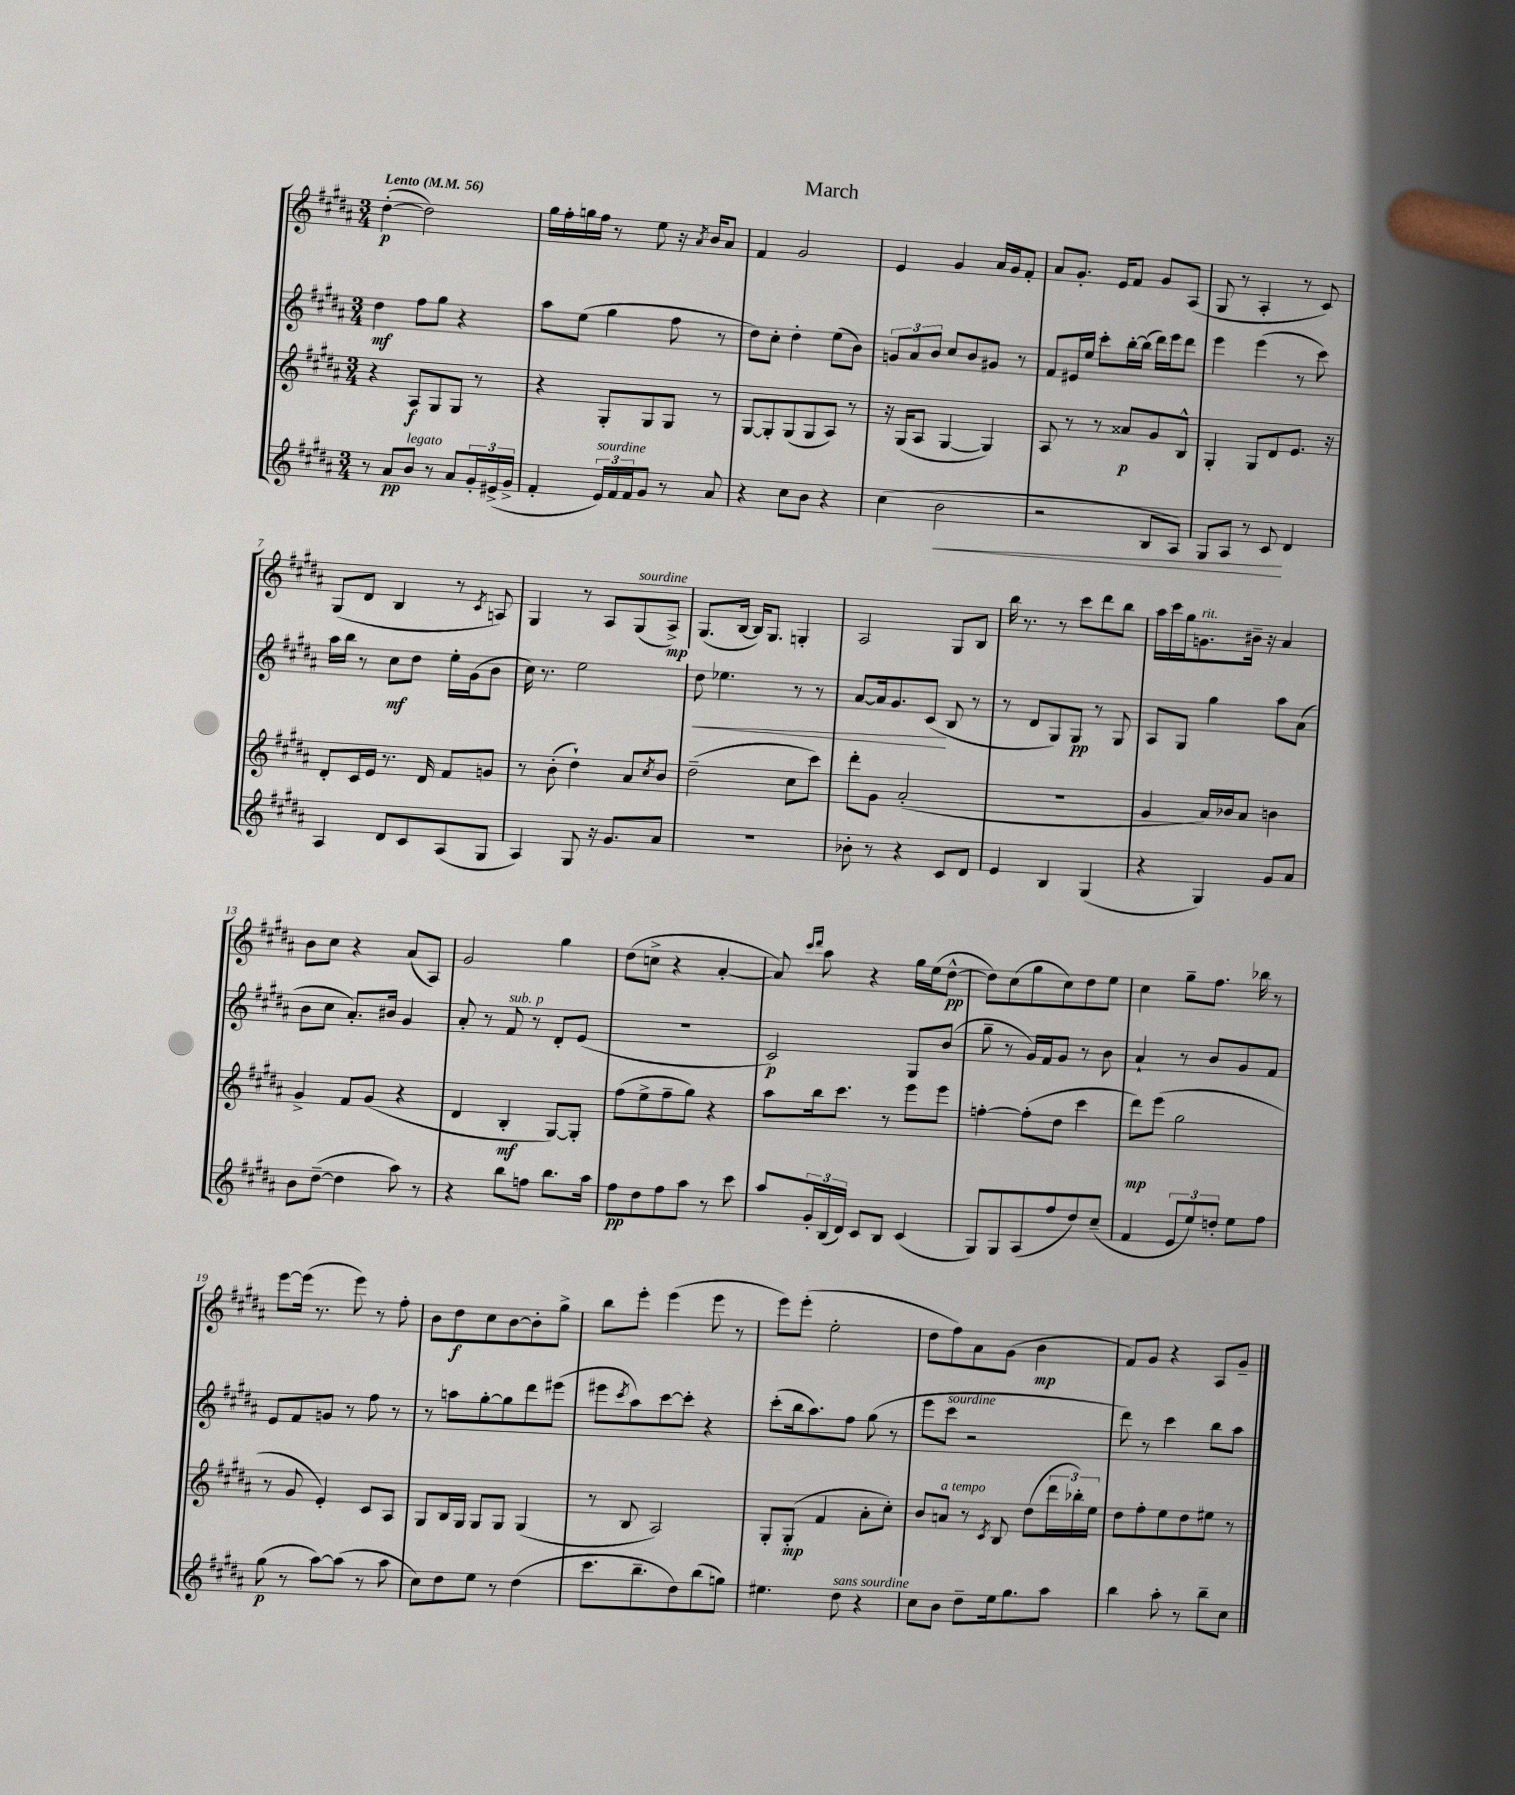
\header { title = "March" }
<<
\new StaffGroup <<
\new Staff = "s0" {
    \clef treble \key b \major \numericTimeSignature \time 3/4 \tempo "Lento" 4 = 56
    dis''4~-.\p( dis''2) |
    gis''16 fis''16-. g''16 fis''16 r8 e''8 r16 \acciaccatura { ais'8 } b'16 ais'8 |
    fis'4 gis'2 |
    e'4 gis'4 ais'16 gis'16 fis'8-. |
    ais'8 gis'8.-. e'16 fis'8 gis'8 ais8( |
    gis8 r8 ais4-. r8 cis'8) |
    gis8( dis'8 b4 r8 \acciaccatura { cis'8 } a8) |
    gis4 r8 ais8 gis8^\markup { \italic "sourdine" }( ais8->\mp) |
    gis8.( b16~ b16) gis8. g4-. |
    ais2 gis8 b8 |
    b''16 r8. r8 cis'''8 dis'''8 b''8 |
    ais''16 cis'''16 gis''16 g'8.^\markup { \italic "rit." } bis'16-- r16 ais'4 |
    b'8 cis''8 r4 ais'8( ais8) |
    gis'2 gis''4 |
    dis''8( c''8-> r4 ais'4~-. |
    ais'8) \grace { cis'''16 dis'''16 } ais''8 r4 gis''16 e''16( dis''8~-^\pp |
    dis''8) cis''8( gis''8 cis''8) dis''8 e''8 |
    cis''4 gis''8-- fis''8. bes''16 r8 |
    e'''8~ e'''16( r8. e'''8) r8 fis''8-. |
    b'8 dis''8\f cis''8 b'8~ b'8-. gis''8-> |
    b''8 e'''8-. e'''4( e'''8 r8 |
    e'''8) e'''8-.( e''2-. |
    dis''8 fis''8) ais'8 gis'8( b'4\mp |
    fis'8) gis'8 r4 ais8 gis'8-- \bar "|." |
}
\new Staff = "s1" {
    \clef treble \key b \major \numericTimeSignature \time 3/4
    dis''4\mf fis''8 gis''8 r4 |
    ais''8 e''8( gis''4 fis''8 r8 |
    dis''8) cis''8-. dis''4-. e''8( b'8) |
    \tuplet 3/2 { g'8 ais'8 b'8 } cis''8 b'8 gis'8 r8 |
    fis'8 eis'16 e''16 cis'''8-. b''16~-. b''16( dis'''16) e'''16 dis'''8 |
    e'''4 e'''4( r8 cis'''8) |
    ais''16 b''16 r8 cis''8\mf dis''8 e''16-. gis'16( b'8 |
    cis''16) r8. e''2 |
    dis''8\< ees''4. r8 r8 |
    ais'8~ ais'16 gis'8. cis'8\!( b8 r8 |
    r8 dis'8 gis8) gis8\pp r8 gis8 |
    ais8 gis8 gis''4 ais''8 ais'8( |
    b'8 cis''8 ais'8.-.) bis'16 gis'4 |
    ais'8-. r8 fis'8^\markup { \italic "sub. p" } r8 dis'8-. e'8( |
    R2. |
    cis'2\p) gis8 b'8( |
    gis''8-- r8 gis'16) fis'16 gis'8 r8 b'8 |
    ais'4-! r8 b'8 gis'8 fis'8 |
    e'8 fis'8 g'8 r8 fis''8 r8 |
    r8 a''8 gis''8~-. gis''8 dis'''8 eis'''8( |
    eis'''8 \acciaccatura { cis'''8 } ais''8) cis'''8~ cis'''8-. r4 |
    cis'''8-.( b''16 ais''8.) fis''8 gis''8( r8 |
    e'''8 cis'''8^\markup { \italic "sourdine" } r2 |
    dis'''8) r8 cis'''4 b''8 ais''8 \bar "|." |
}
\new Staff = "s2" {
    \clef treble \key b \major \numericTimeSignature \time 3/4
    r4 ais8\f gis8 gis8 r8 |
    r4 gis8-. gis8 gis8 r8 |
    gis8~ gis8-. gis8( gis8 ais8) r8 |
    r16 gis16( ais8 gis4~ gis4) |
    ais8 r8 r8 aisis'8\p gis'8 b8-^ |
    gis4-. gis8 dis'8 e'8. r16 |
    dis'8-. cis'16 e'16 r8. dis'16 fis'8 g'8 |
    r8 b'8-.( dis''4-!) ais'8 \acciaccatura { cis''8 } b'8 |
    dis''2--( cis''8 cis'''8) |
    dis'''8-. gis'8 ais'2-.( |
    R2. |
    gis'4 ais'16) bes'16 ais'8 b'4 |
    gis'4-> fis'8 gis'8( r4 |
    dis'4 b4-.\mf gis8~) gis8-. |
    fis''8( e''8-> fis''8-- gis''8) r4 |
    ais''8 b''16 cis'''8. r8 e'''8 e'''8 |
    f''4~-. f''8-.( dis''8 cis'''4 |
    dis'''8\mp) e'''8( gis''2 |
    r8 gis'8 e'4-.) cis'8 ais8 |
    gis8 b16 gis16 gis8 gis8 gis4( |
    r8 b8 ais2) |
    gis8-. gis8-.\mp( fis'4 ais'8-. cis''8-.) |
    b'8 a'8^\markup { \italic "a tempo" } r8 \acciaccatura { cis'8 } b8 dis''8( \tuplet 3/2 { dis'''16 bes''16-.) e''16 } |
    dis''8 fis''8-. e''8 dis''8 eis''8 r8 \bar "|." |
}
\new Staff = "s3" {
    \clef treble \key b \major \numericTimeSignature \time 3/4
    r8 ais'8\pp b'8^\markup { \italic "legato" } r8 ais'8 \tuplet 3/2 { gis'16-. eis'16->( gis'16-> } |
    fis'4-. \tuplet 3/2 { e'16^\markup { \italic "sourdine" }) fis'16 fis'16 } gis'8 r8 ais'8 |
    r4 cis''8 b'8 r4 |
    cis''4( b'2\< |
    r2 b8 ais8) |
    gis8 ais8 r8 cis'8\! dis'4 |
    ais4 dis'8 cis'8 ais8( gis8 |
    ais4) gis8 r16 gis'8. ais'8 |
    r2. |
    bes'8-. r8 r4 cis'8 dis'8 |
    e'4 b4 gis4( |
    r4 gis4) gis'8 ais'8 |
    b'8 dis''8~--( dis''4 ais''8) r8 |
    r4 b''8 f''8 b''8. ais''16 |
    fis''8\pp dis''8 fis''8 ais''8 r8 cis'''8 |
    ais''8 \tuplet 3/2 { gis'16-. b16( dis'16) } cis'8 b8 cis'4( |
    gis8) gis8 ais8( fis''8 dis''8) cis''8--( |
    fis'4 \tuplet 3/2 { e'8 e''8) d''8-. } e''8 fis''8 |
    gis''8\p( r8 ais''8~) ais''8( r8 ais''8 |
    cis''8) dis''8 e''8 r8 dis''4( |
    cis'''8. b''8.-- dis''8) b''8( g''8) |
    eis''4. dis''8^\markup { \italic "sans sourdine" } r4 |
    cis''8 b'8 dis''8-- e''16 gis''8. ais''8 |
    b''4 ais''8-. r8 b''8-- cis''8 \bar "|." |
}
>>
>>
